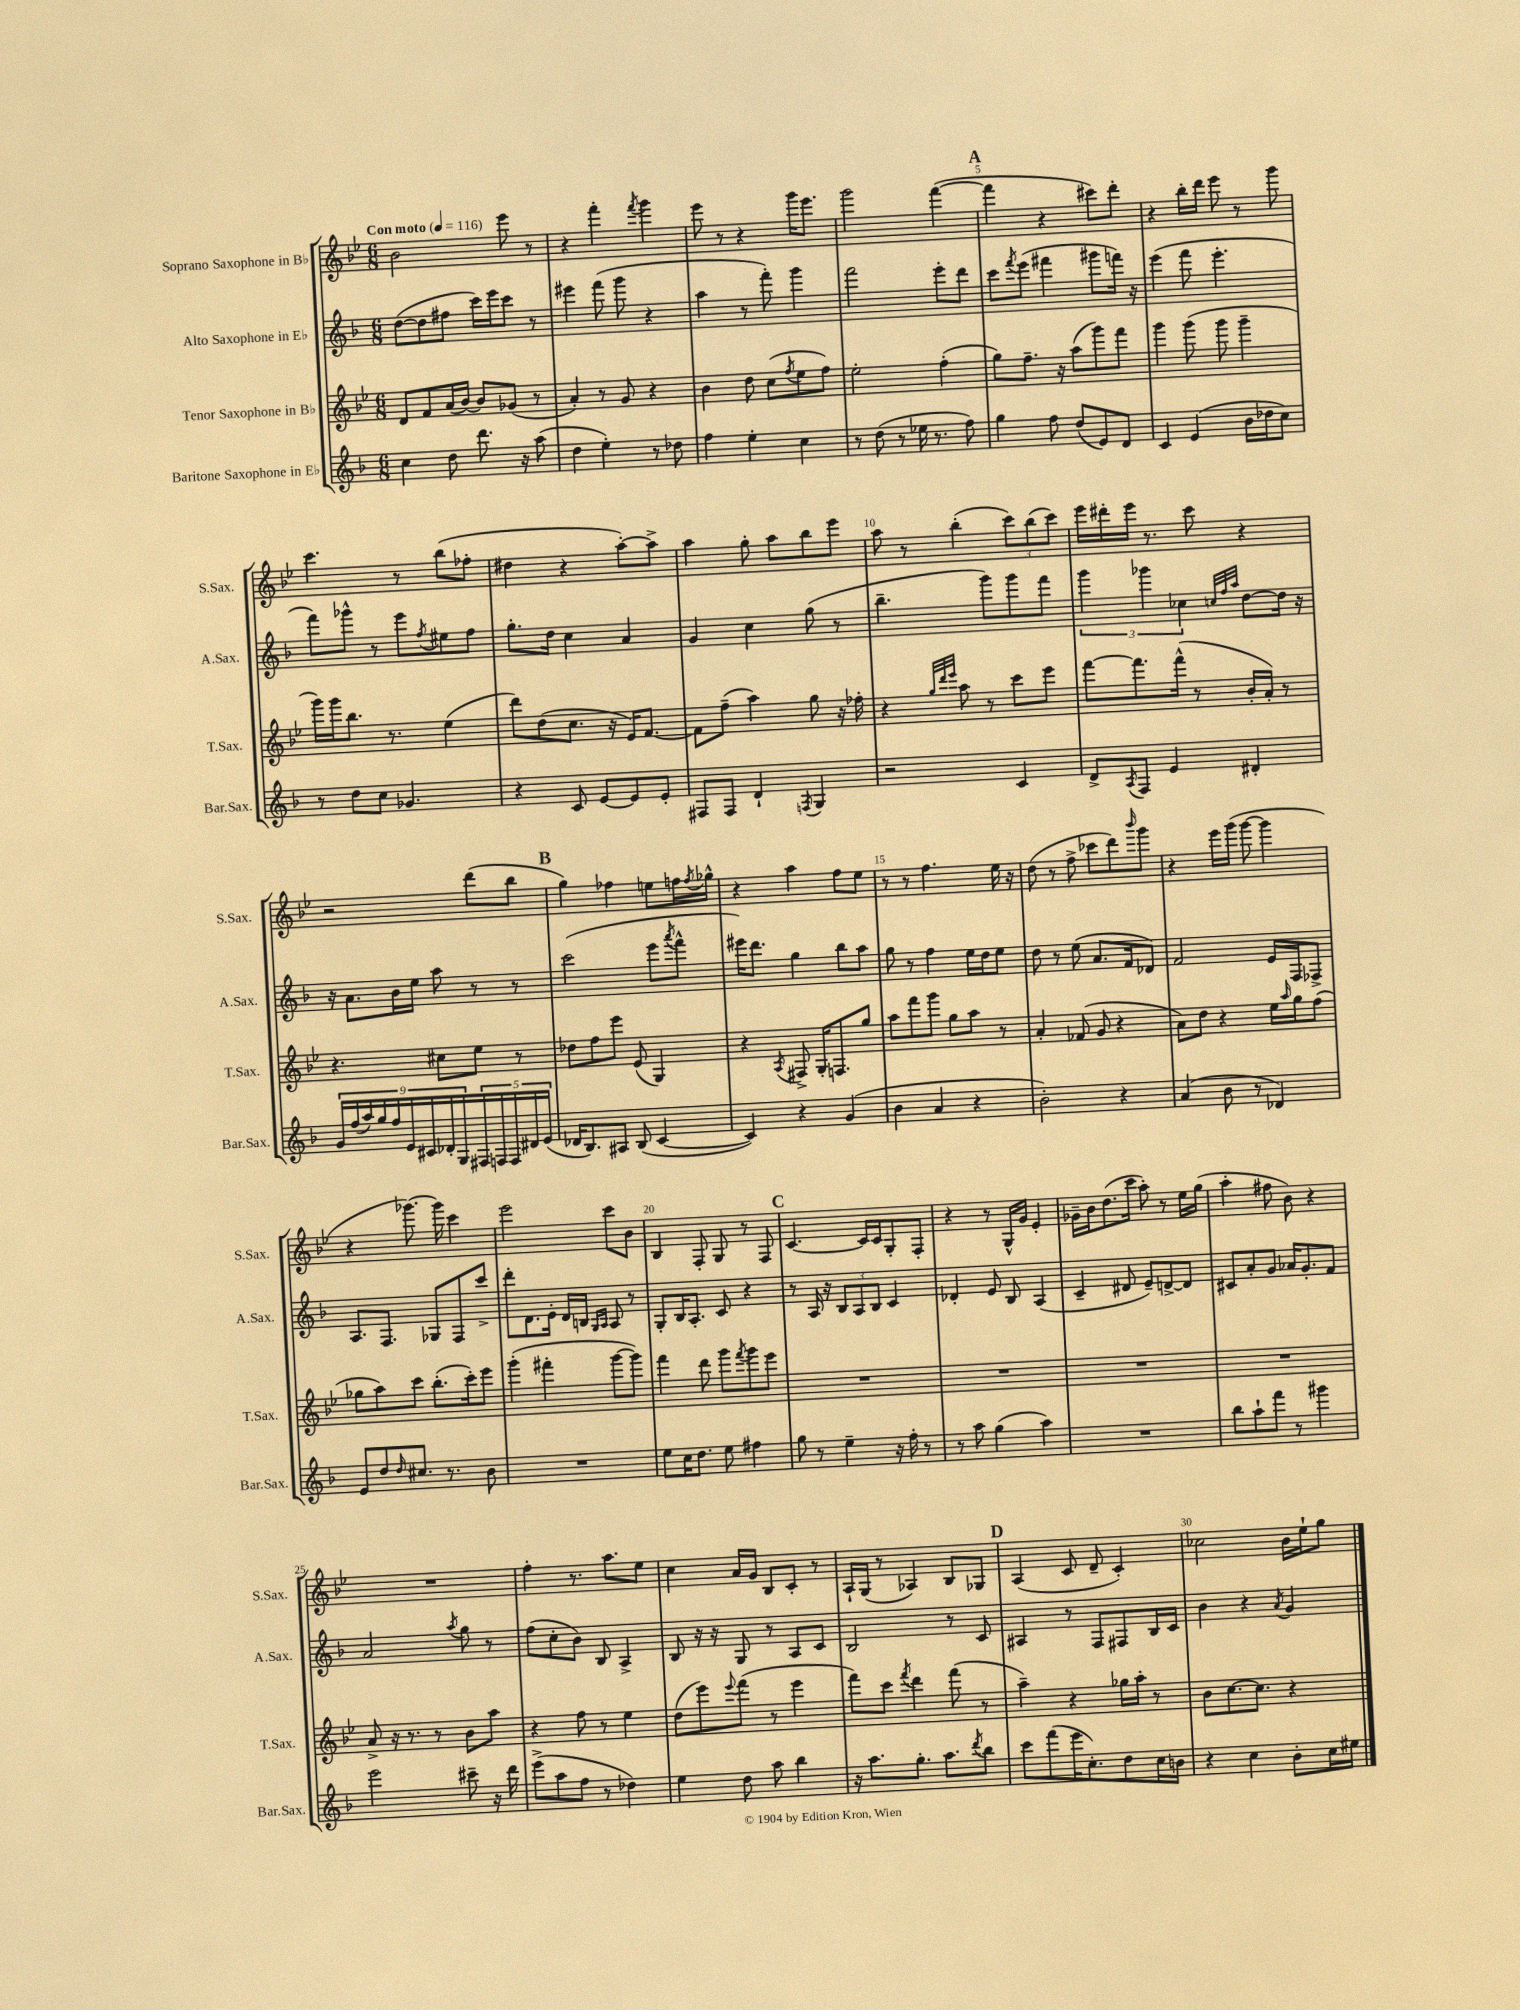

**kern	**kern	**kern	**kern
*part4	*part3	*part2	*part1
*staff4	*staff3	*staff2	*staff1
*I"Baritone Saxophone in E♭	*I"Tenor Saxophone in B♭	*I"Alto Saxophone in E♭	*I"Soprano Saxophone in B♭
*I'Bar.Sax.	*I'T.Sax.	*I'A.Sax.	*I'S.Sax.
*clefG2	*clefG2	*clefG2	*clefG2
*k[b-]	*k[b-e-]	*k[b-]	*k[b-e-]
*M6/8	*M6/8	*M6/8	*M6/8
*MM116	*MM116	*MM116	*MM116
=1	=1	=1	=1
!	!	!	!LO:TX:a:B:t=Con moto
4cc\	8d/L	([8dd\L	2b-\
.	8f/	8dd\]	.
8dd\	(16a/L	8ff#X\J	.
.	[16b-/JJ)	.	.
8.ddd\	8b-/L]	16ccc\LL)	.
.	.	16eee\J	.
.	(8g-X/J	8ccc\J	8eee-\
16r	.	.	.
(8aa\	8r	8r	8r
=2	=2	=2	=2
4dd\	4a'/)	4eee#X\	4r
4ee'\)	8r	(8fff\	4fff'\
.	8g/	8ggg\	.
.	.	.	8qfff/
8r	4r	4r	4ggg\
8dd-X\	.	.	.
=3	=3	=3	=3
4ff\	4b-\	4aa\	8eee-\
.	.	.	8r
4ee'\	8dd\	8r	4r
.	(8cc\L	8fff'\)	.
.	8qff/	.	.
4cc\	8ee-\	4ggg\	16ggg\KL
.	.	.	8.eee-\J
.	8ff\J)	.	.
=4	=4	=4	=4
8r	2ee-'\	2fff\	2ggg\
(8dd\	.	.	.
8r	.	.	.
16ee-X\	.	.	.
8.r	.	.	.
.	(4ff'\	8eee'\L	([4fff\
8ff\)	.	8ddd\J	.
!!LO:REH:place=s1:t=A
=5	=5	=5	=5
4gg\	8gg\L)	8ccc\L	4fff\]
.	.	8qfff/	.
.	8.ff~\J	(8eee\J	.
8ff\	.	4fff#X\	4r
.	16r	.	.
(8dd/L	(8aa\L	.	.
8e/)	8ggg\)	8ggg#X\L	8ccc#X\L)
8d/J	8fff\J	16fffn\Jk)	8ddd'\J
.	.	16r	.
=6	=6	=6	=6
4c/	4ggg\	(4eee\	4r
(4e/	(8ggg\	8fff\	16bb-'\LL
.	.	.	16ddd\JJ
.	8ggg\	4.eee'\	8eee-\
16b-\LL	4ggg~\	.	8r
16dd-X\J	.	.	.
8cc\J)	.	.	8ggg\
!!LO:LB:g=z
=7	=7	=7	=7
8r	16ggg\LL)	8fff\L)	4.ccc\
.	16ggg\J	.	.
8dd\L	8.bb-\J	8ggg-X^^\J	.
8cc\J	.	8r	.
.	8.r	.	.
4.g-X/	.	8eee\L	8r
.	.	8qff/	.
.	(4ee-\	8ee#X\	(8bb-\L
.	.	8ff\J	8ff-X'\J
=8	=8	=8	=8
4r	8ddd\L)	8.gg'\L	4dd#X\
.	(8dd\	.	.
.	.	16dd\Jk	.
8c/	8.cc\J	4cc\	4r
[8e/L	.	.	.
.	16r	.	.
8e/]	16e-/KL)	4a/	[8aa'\L)
.	[8.f/J	.	.
8e'/J	.	.	8aa^\J]
=9	=9	=9	=9
8F#X/L	8f\L]	4g/	4aa\
8F#/J	(8ff~\J	.	.
4d`/	4aa\)	4cc\	8gg'\
.	.	.	8aa\L
8qFn/	.	.	.
4G/	8gg\	(8gg\	8bb-\
.	16r	8r	8eee-\J
.	16ff-X'\	.	.
=10	=10	=10	=10
2r	4r	4.bb-~\	8aa\
.	.	.	8r
.	32qqgg/LLL	.	.
.	32qqddd/	.	.
.	32qqeee-/JJJ	.	.
.	8aa\	.	(4bb-'\
.	8r	8ggg\L)	.
4c/	8ccc\L	8ggg\	12ccc\L)
.	.	.	(12bb-\
.	8eee-\J	8fff\J	.
.	.	.	12ccc\J)
=11	=11	=11	=11
8d^/L	[8fff\L	6ggg\	16eee-\LL
.	.	.	16ddd#X'\
8qA/	.	.	.
8F/J	8.fff\]	.	16eee-\JJ
.	.	6ggg-X\	.
.	.	.	8.r
4e/	.	.	.
.	(16fff^^\Jk	.	.
.	.	6cc-X\	.
.	8r	.	8ccc\
.	.	32qqccn/LLL	.
.	.	32qqff/	.
.	.	32qqaa/JJJ	.
4d#X'/	16b-'/LL	[8dd\L	4r
.	16a'/JJ)	.	.
.	8r	16dd\Jk]	.
.	.	16r	.
!!LO:LB:g=z
=12	=12	=12	=12
18g/LL	4.r	16r	2r
(18ff/	.	.	.
.	.	8.a\L	.
18aa/)	.	.	.
18gg/	.	.	.
18ff/	.	.	.
.	.	16b-\L	.
18e/	.	.	.
.	.	16ee\JJ	.
18c#X/	.	.	.
.	8cc#X\L	8aa\	.
18d-X'/	.	.	.
18G/	.	.	.
20F#X/	8ee-\J	8r	(8ddd\L
20Fn/	.	.	.
20F/	.	.	.
.	8r	8r	8bb-\J
20d#X/	.	.	.
(20e/JJ	.	.	.
!!LO:REH:place=s1:t=B
=13	=13	=13	=13
16d-X/KL	8dd-X\L	(2ccc\	4gg\)
8.B-/)	.	.	.
.	8ff\	.	.
8A#X/J	8eee-\J	.	4ff-X\
(8B-/	(8e-/	.	.
[4c/	4G/)	8eee\L	8een\L
.	.	8qaaa/	.
.	.	8fff^^\J	16ffn\L
.	.	.	8qff/
.	.	.	16gg-X^^\JJ
=14	=14	=14	=14
4c/])	4r	16eee#X\KL)	4r
.	.	8.ddd\J	.
.	8qA/	.	.
4r	8F#X^/	4gg\	4aa\
.	16G'/KL	.	.
.	8.Fn/	.	.
(4g/	.	8bb-\L	8ff\L
.	8gg/J	8aa\J	8ee-\J
=15	=15	=15	=15
4b-\	8aa\L	8gg\	8r
.	8fff\	8r	8r
4a/	8ggg\J	4ff\	4.ff\
.	8gg\L	.	.
4r	8aa\J	16ee\LL	.
.	.	16dd\J	.
.	8r	8ee\J	16ee-\
.	.	.	16r
=16	=16	=16	=16
2b-'\)	4a'/	8dd\	(8dd\
.	.	8r	8r
.	(8f-X/	(8ee\	8ff^\
.	8g/	8.a/L	8ccc-X\L
4r	4r	.	8ddd\)
.	.	16f/k	.
.	.	.	16qqbbb-/
.	.	8d-X/J)	8ggg\J
=17	=17	=17	=17
(4a/	8a\L)	2f/	4r
.	8dd\J	.	.
8b-\	4r	.	16eee-\LL
.	.	.	(16ggg\JJ
8r	.	.	[8ggg\
4d-X/)	16ee-\LL	16e/LL	4ggg\]
.	16qqaa/	.	.
.	16gg\J	16F/J	.
.	(8ff\J	8F-X^/J	.
!!LO:LB:g=z
=18	=18	=18	=18
8e/L	8gg-X\L	8.A/L	4r
8dd/	8aa\)	.	.
.	.	8.F/J	.
16qqdd/	.	.	.
8.cc#X/J	8ccc\J	.	[8.ggg-X\)
.	(8.bb-'\L	8G-X/L	.
8.r	.	.	16ggg-\]
.	.	8F/	4ccc\
.	16ccc'\k)	.	.
8b-\	8eee-\J	8ccc^/J	.
=19	=19	=19	=19
2.r	(4ggg'\	8ddd'\L	2eee-\
.	.	8.d\	.
.	4fff#X'\	.	.
.	.	16e'\Jk	.
.	.	16d/LL	.
.	.	16Bn/JJ	.
.	.	16qqG/LL	.
.	.	16qqA/JJ	.
.	[8ggg\L	8A/	8ccc\L
.	8ggg\J])	8r	8b-\J
=20	=20	=20	=20
8ee\L	4fff\	8G'/L	4B-/
16cc\K	.	16B-/K	.
8.dd\J	.	8.A'/J	.
.	8ddd\	.	8F'/
8ee\	8ggg\L	8c/	8G/
.	8qfff/	.	.
4ff#X\	8ggg\	4r	8r
.	8eee-\J	.	8F/
!!LO:REH:place=s1:t=C
=21	=21	=21	=21
8gg\	2.r	8r	[4.c/
8r	.	16A/	.
.	.	16r	.
4ee~\	.	12B-/L	.
.	.	12A/	.
.	.	.	16c/LL]
.	.	12B-/J	.
.	.	.	16c/J
16r	.	4c/	8G'/
16ff'\	.	.	.
8r	.	.	8F'/J
=22	=22	=22	=22
8r	2.r	4d-X'/	4r
8aa\	.	.	.
(4gg\	.	8e/	8r
.	.	8B-/	16G^^/LL
.	.	.	16g/JJ
4aa\)	.	(4A/	4e-'/
=23	=23	=23	=23
2.r	2.r	4c~/	16g-X~\LL
.	.	.	16b-\J
.	.	.	(8.dd\
.	.	8d#X/	.
.	.	.	16ccc\Jk
.	.	8e~/L)	8aa'\)
.	.	[8dn^/	8r
.	.	8d/J]	16ee-\LL
.	.	.	(16gg\JJ
=24	=24	=24	=24
8bb-\L	2.r	8c#X/L	4aa'\
8aa`\	.	8a'/	.
8fff\J	.	8g/J	8ff#X\
8r	.	16a-X/KL	8b-\)
.	.	8.g'/	.
4ggg#X\	.	.	4r
.	.	8f/J	.
!!LO:LB:g=z
=25	=25	=25	=25
2eee\	8a^/	2a/	2.r
.	16r	.	.
.	8.r	.	.
.	8r	.	.
.	.	8qaa/	.
8ccc#X~\	8b-\L	8gg\	.
16r	8aa\J	8r	.
16ddd\	.	.	.
=26	=26	=26	=26
(8eee^\L	4r	(8ff\L	4ff'\
8aa\	.	8cc'\	.
8ff\J	8ff\	8b-\J)	8.r
8r	8r	8B-/	.
.	.	.	8.aa\L
4dd-X\)	4ee-\	4A^/	.
.	.	.	8ee-\J
=27	=27	=27	=27
4ee\	(8dd\L	8B-/	4cc\
.	8eee-\)	16r	.
.	.	16r	.
.	8qqeee-/	.	.
8dd\	(8fff\J	8G/	16a/LL
.	.	.	16g/JJ
8aa\	8r	8r	8B-/L
4bb-\	4eee-\	8A/L	8c'/J
.	.	8c/J	8r
=28	=28	=28	=28
16r	8fff\L)	2B-/	16A`/LL
8.aa\L	.	.	(16G/JJ
.	8ccc\J	.	8r
.	8qfff/	.	.
8.gg'\J	4ddd\	.	4A-X/)
8.aa\L	.	.	.
.	(8fff\	8r	8B-/L
8qddd/	.	.	.
8bb-\J	8r	8c/	8G-X/J
!!LO:REH:place=s1:t=D
=29	=29	=29	=29
8ccc\L	4aa~\)	4A#X/	(4A/
(8fff\	.	.	.
16eee\K	4r	8r	8c/
8.cc'\)	.	.	.
.	.	8F/L	8d~/
8dd\	16gg-X\LL	8F#X/	4c'/)
.	16aa'\JJ	.	.
16cc\L	8r	16B-/L	.
16bn\JJ	.	16c/JJ	.
=30	=30	=30	=30
4r	8b-\L	4b-\	2cc-X\
.	[8.cc\	.	.
4cc\	.	4r	.
.	8.cc\J]	.	.
.	.	8qa/	.
8b-'\L	4r	4g/	16b-\LL
.	.	.	16ee-`\J
16cc\L	.	.	8gg\J
16ee#X\JJ	.	.	.
==	==	==	==
*-	*-	*-	*-
